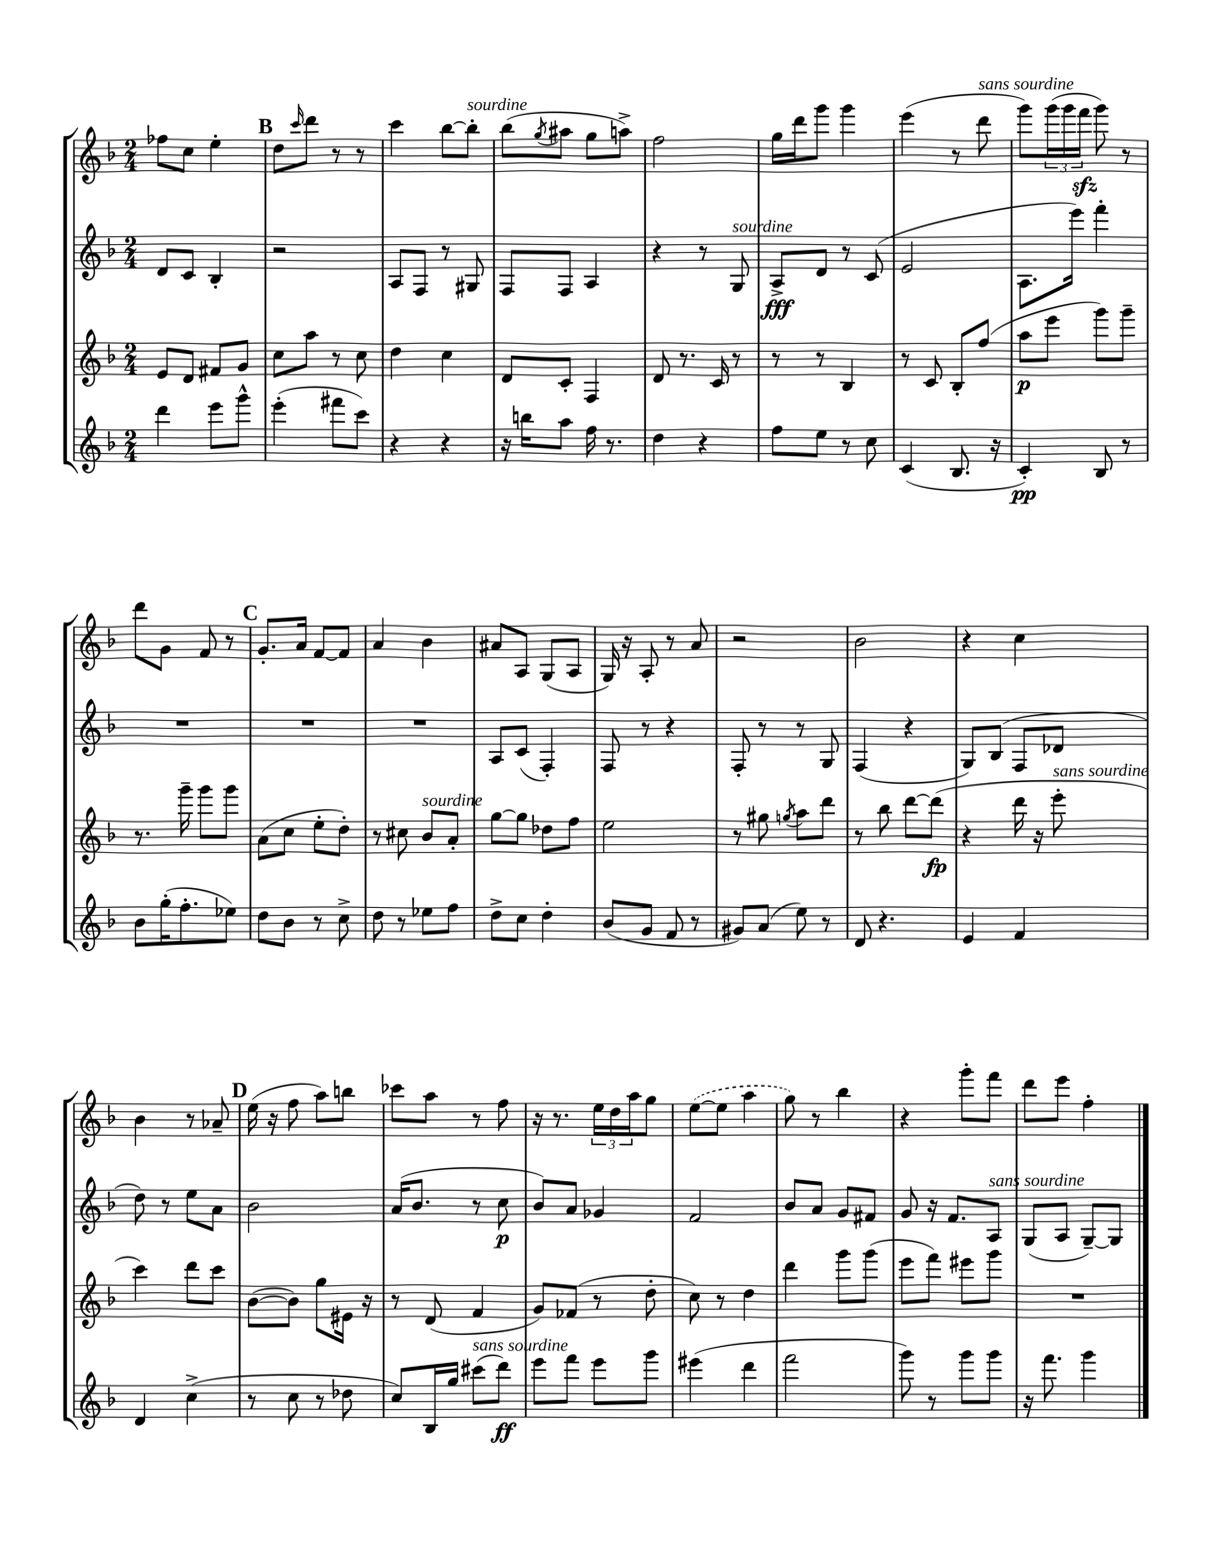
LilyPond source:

<<
\new StaffGroup <<
\new Staff = "s0" {
    \clef treble \key f \major \numericTimeSignature \time 2/4
    fes''8 c''8 e''4-. |
    \mark \markup { \bold "B" } d''8 \grace { c'''16 } d'''8 r8 r8 |
    c'''4 bes''8~ bes''8-.^\markup { \italic "sourdine" } |
    bes''8( \acciaccatura { g''8 } ais''8 g''8 a''8->) |
    f''2 |
    g''16 d'''16 g'''8 g'''4 |
    e'''4( r8 d'''8^\markup { \italic "sans sourdine" } |
    g'''8) \tuplet 3/2 { g'''16( g'''16 f'''16\sfz } g'''8) r8 |
    d'''8 g'8 f'8 r8 |
    \mark \markup { \bold "C" } g'8.-. a'16 f'8~ f'8 |
    a'4 bes'4 |
    ais'8 a8 g8( a8 |
    g16) r16 a8-. r8 a'8 |
    r2 |
    bes'2 |
    r4 c''4 |
    bes'4 r8 aes'8-- |
    \mark \markup { \bold "D" } e''16( r16 f''8 a''8) b''8 |
    ces'''8 a''8 r8 f''8 |
    r16 r8. \tuplet 3/2 { e''16 d''16 a''16 } g''8 |
    \once \slurDashed e''8~( e''8 a''4 |
    g''8) r8 bes''4 |
    r4 g'''8-. f'''8 |
    d'''8 e'''8 f''4-. \bar "|." |
}
\new Staff = "s1" {
    \clef treble \key f \major \numericTimeSignature \time 2/4
    d'8 c'8 bes4-. |
    \mark \markup { \bold "B" } r2 |
    a8 f8 r8 gis8 |
    f8 f8 a4 |
    r4 r8 g8^\markup { \italic "sourdine" } |
    a8->\fff d'8 r8 c'8( |
    e'2 |
    a8. e'''16) f'''4-. |
    R2 |
    \mark \markup { \bold "C" } R2 |
    R2 |
    a8 c'8( f4-.) |
    f8 r8 r4 |
    f8-. r8 r8 g8 |
    f4( r4 |
    g8) bes8( f8 des'8 |
    d''8) r8 e''8 a'8 |
    \mark \markup { \bold "D" } bes'2 |
    a'16( bes'8. r8 c''8\p |
    bes'8) a'8 ges'4 |
    f'2 |
    bes'8 a'8 g'8 fis'8 |
    g'8 r16 f'8. a8^\markup { \italic "sans sourdine" } |
    g8( a8 g8~--) g8 \bar "|." |
}
\new Staff = "s2" {
    \clef treble \key f \major \numericTimeSignature \time 2/4
    e'8 d'8 fis'8 g'8 |
    \mark \markup { \bold "B" } c''8 a''8 r8 c''8 |
    d''4 c''4 |
    d'8 c'8-. f4 |
    d'8 r8. c'16 r8 |
    r8 r8 bes4 |
    r8 c'8 bes8-. f''8( |
    a''8\p e'''8 g'''8) g'''8-- |
    r8. g'''16-- g'''8 g'''8 |
    \mark \markup { \bold "C" } a'8( c''8 e''8-. d''8-.) |
    r8 cis''8 bes'8^\markup { \italic "sourdine" } a'8-. |
    g''8~ g''8 des''8 f''8 |
    e''2 |
    r8 gis''8 \acciaccatura { g''8 } a''8 d'''8 |
    r8 bes''8 d'''8~ d'''8\fp( |
    r4 d'''16 r16 e'''8-.^\markup { \italic "sans sourdine" } |
    c'''4) d'''8 c'''8 |
    \mark \markup { \bold "D" } bes'8~( bes'8) g''8 eis'16 r16 |
    r8 d'8( f'4 |
    g'8) fes'8( r8 d''8-. |
    c''8) r8 d''4 |
    d'''4 g'''8 g'''8( |
    e'''8 f'''8) eis'''8 g'''8 |
    R2 \bar "|." |
}
\new Staff = "s3" {
    \clef treble \key f \major \numericTimeSignature \time 2/4
    d'''4 e'''8 g'''8-^ |
    \mark \markup { \bold "B" } e'''4-.( fis'''8 c'''8) |
    r4 r4 |
    r16 b''16 a''8 f''16 r8. |
    d''4 r4 |
    f''8 e''8 r8 c''8 |
    c'4( bes8. r16 |
    c'4-.\pp) bes8 r8 |
    bes'8 g''16-.( f''8.-. ees''8) |
    \mark \markup { \bold "C" } d''8 bes'8 r8 c''8-> |
    d''8 r8 ees''8 f''8 |
    d''8-> c''8 d''4-. |
    bes'8( g'8 f'8 r8 |
    gis'8) a'8( e''8) r8 |
    d'8 r4. |
    e'4 f'4 |
    d'4 c''4->( |
    \mark \markup { \bold "D" } r8 c''8 r8 des''8 |
    c''8) bes16 g''16 cis'''8^\markup { \italic "sans sourdine" }( d'''8\ff) |
    e'''8 f'''8 e'''8 g'''8 |
    eis'''4( d'''4 |
    f'''2 |
    g'''8) r8 g'''8 g'''8 |
    r16 f'''8. g'''4 \bar "|." |
}
>>
>>
\layout { \context { \Score \remove "Bar_number_engraver" } }
